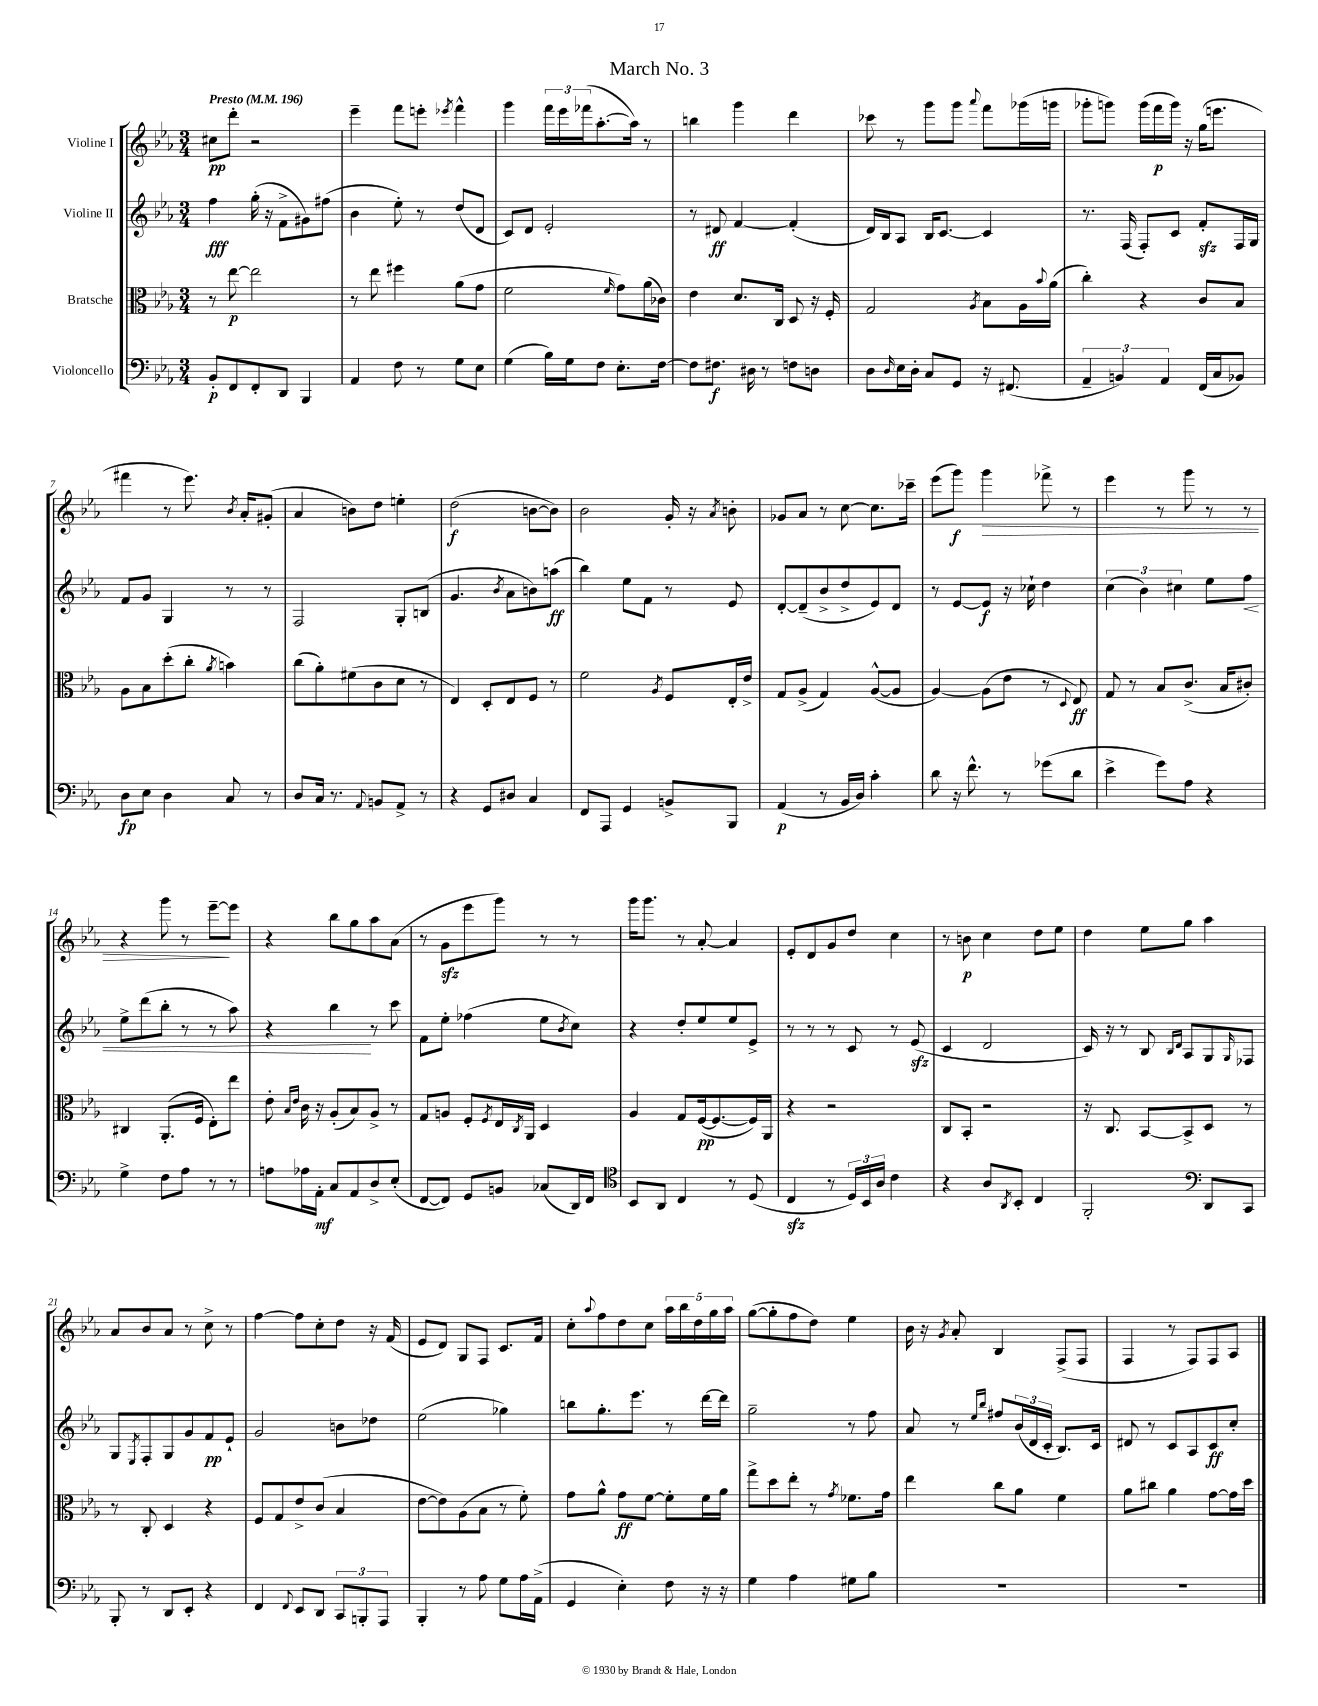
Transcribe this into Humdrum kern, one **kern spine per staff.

**kern	**kern	**kern	**kern
*staff4	*staff3	*staff2	*staff1
*clefF4	*clefC3	*clefG2	*clefG2
*k[b-e-a-]	*k[b-e-a-]	*k[b-e-a-]	*k[b-e-a-]
*M3/4	*M3/4	*M3/4	*M3/4
*MM196	*MM196	*MM196	*MM196
8BB-'	8r	4ff	8cc#
8FF	[8ee-	.	8ddd'
8FF'	2ee-]	(16gg'	2r
.	.	16r	.
8DD	.	8f^	.
4BBB-	.	8g#)	.
.	.	(8ff#	.
=	=	=	=
4AA-	8r	4b-	4eee-~
.	8ee-	.	.
8F	4ff#	8ee-')	8fff
8r	.	8r	8eee'
.	.	.	8qeee-
8G	(8a-	(8dd	4fff^^
8E-	8g	8d	.
=	=	=	=
(4G	2f	8c)	4ggg
.	.	8d	.
16B-)	.	2e-'	24fff
.	.	.	24eee-
16G	.	.	.
.	.	.	(24fff-
8F	.	.	[8.aa-'
.	16qqf	.	.
8.E-'	8g)	.	.
.	.	.	16aa-])
.	(16a-	.	8r
[16F	16c-)	.	.
=	=	=	=
8F]	4e-	8r	4bb
8.F#	.	8d#	.
.	8.d	[4f	4ggg
16D#	.	.	.
8r	.	.	.
.	16C	.	.
8F	8D	(4f']	4ddd
8D	16r	.	.
.	16F'	.	.
=	=	=	=
8D	2G	16d)	8ccc-
.	.	16B-	.
16qqD	.	.	.
16E-	.	8A-	8r
16D'	.	.	.
8C	.	16B-	8ggg
.	.	[8.c	.
8GG	.	.	8ggg
.	8qA-	.	8qqaaa-
16r	8B-	4c]	8fff
(8.FF#	.	.	.
.	16A-	.	(16ggg-
.	8qqb-	.	.
.	(16a-	.	16ggg
=	=	=	=
6AA-~	4cc')	8.r	8ggg-'
.	.	.	8ggg)
6BB)	.	.	.
.	.	(16F	.
.	4r	8F')	(16ggg
.	.	.	16fff
6AA-	.	.	.
.	.	8c	16ggg)
.	.	.	16r
(16FF	8c	8f'	(16gg
16C	.	.	8.eee
8BB-)	8B-	16F	.
.	.	16G	.
=	=	=	=
8D	8A-	8f	4fff#
8E-	8B-	8g	.
4D	(8dd'	4G	8r
.	8cc'	.	8.eee-)
.	8qa-	.	.
8C	4b)	8r	.
.	.	.	8qb-
.	.	.	16a-'
8r	.	8r	(8g#'
=	=	=	=
8D	(8cc	2F	4a-
16C	8a-')	.	.
8.r	.	.	.
.	(8f#	.	8b)
8qqAA-	.	.	.
8BB	8c	.	8dd
8AA-^	8d	8G'	4ee'
8r	8r	(8B	.
=	=	=	=
4r	4E-)	4.g	(2dd
8GG	8D'	.	.
.	.	8qb-	.
8D#	8E-	8a-	.
4C	8F	8b)	[8b
.	8r	(8aa	8b])
=	=	=	=
8FF	2f	4bb-)	2b-
8AAA-	.	.	.
4GG	.	8ee-	.
.	.	8f	.
.	8qA-	.	.
8BB^	8F	8r	16g'
.	.	.	16r
.	.	.	8qa-
8BBB-	16E-'	8e-	8b'
.	16e-^	.	.
=	=	=	=
(4AA-	8G	[8d'	8g-
.	(8A-^	(8d~]	8a-
8r	4G)	8b-^	8r
16BB-	.	8dd^	[8cc
16D)	.	.	.
4c'	([8A-^^	8e-)	8.cc]
.	8A-]	8d	.
.	.	.	16ccc-~
=	=	=	=
8d	[4A-)	8r	(8eee-
16r	.	[8e-	8ggg)
8.f^^	.	.	.
.	(8A-]	8e-]	4ggg
8r	8e-	16r	.
.	.	16cc-`	.
(8g-	8r	4dd	8fff-^
.	8qqD	.	.
8d	8E-)	.	8r
=	=	=	=
4e-^	8G	(6cc	4eee-
.	8r	.	.
.	.	6b-)	.
8g)	8B-	.	8r
.	.	6cc#	.
8A-	(8.c^	.	8ggg
4r	.	8ee-	8r
.	16B-	.	.
.	8c#')	8ff	8r
=	=	=	=
4G^	4C#	8ee-^	4r
.	.	(8ddd	.
8F	(8.AA-'	8bb-'	8ggg
8A-	.	8r	8r
.	16F	.	.
8r	8E-')	8r	[8eee-~
8r	8ee-	8aa-)	8eee-]
=	=	=	=
8A	8e-'	4r	4r
.	16qqB-	.	.
.	16qqe-	.	.
16A-	16c	.	.
16AA-'	16r	.	.
8C	(8A-'	4bb-	8bb-
8AA-	8B-)	.	8gg
8D^	8A-^	8r	8aa-
(8E-'	8r	8ccc	(8a-
=	=	=	=
[8FF	8G	8f	8r
8FF])	8A	8ee-'	8g
8GG	8F'	(4ff-	8eee-
.	8qF	.	.
8BB	16E-	.	8ggg)
.	8qC	.	.
.	16AA-	.	.
(8C-	4D	8ee-	8r
.	.	8qb-	.
16DD)	.	8cc)	8r
16FF	.	.	.
=	=	=	=
*clefC4	*	*	*
8BB-	4A-	4r	16ggg
.	.	.	8.ggg
8AA-	.	.	.
4C	8G	8dd'	8r
.	([16F	8ee-	[8a-'
.	8.F_	.	.
8r	.	8ee-	4a-]
(8D	16F])	8e-^	.
.	16AA-	.	.
=	=	=	=
4C	4r	8r	8e-'
.	.	8r	8d
8r	2r	8r	8g
24D)	.	8c	8dd
24BB-	.	.	.
24A-	.	.	.
4c	.	8r	4cc
.	.	(8e-	.
=	=	=	=
4r	8C	4c	8r
.	8BB-'	.	8b
8A-	2r	2d	4cc
8qAA-	.	.	.
8BB-'	.	.	.
4C	.	.	8dd
.	.	.	8ee-
=	=	=	=
2FF'	16r	16c)	4dd
.	8.C	16r	.
.	.	8r	.
.	[8BB-	8B-	8ee-
.	.	16qqB-	.
.	.	16qqd	.
.	8BB-^]	8A-	8gg
*clefF4	*	*	*
8DD	8D	8G	4aa-
.	.	16qqG	.
8CC	8r	8F-	.
=	=	=	=
8BBB-'	8r	8G	8a-
.	.	8qE-	.
8r	8C'	8F'	8b-
8DD	4D	8G	8a-
8EE-'	.	8g	8r
4r	4r	8f	8cc^
.	.	8e-`	8r
=	=	=	=
4FF	8F	2g	[4ff
.	8G	.	.
8qqFF	.	.	.
8EE-	8e-^	.	8ff]
8DD	(8c	.	8cc'
12CC	4B-	8b	8dd
12BBB'	.	.	.
.	.	8dd-	16r
12AAA-	.	.	.
.	.	.	(16f
=	=	=	=
4BBB-'	[8e-	(2ee-	8e-
.	8e-])	.	8d)
8r	(8A-	.	8G
8A-	8B-	.	8F
8G	8r	4gg-)	8.c
16A-	8f')	.	.
(16AA-^	.	.	16f
=	=	=	=
4GG	8g	8bb	8cc'
.	.	.	8qqaa-
.	8a-^^	8.gg'	8ff
4E-')	8g	.	8dd
.	.	8.eee-	.
.	[8f	.	8cc
8F	8f']	8r	20aa-
.	.	.	20bb-
.	.	.	20dd
16r	16f	[16ddd	.
.	.	.	20gg
16r	16a-	16ddd]	.
.	.	.	20aa-
=	=	=	=
4G	8gg^	2gg~	([8gg
.	8dd	.	8gg']
4A-	8ee-'	.	8ff
.	8r	.	8dd)
.	8qg	.	.
8G#	8.f-	8r	4ee-
8B-	.	8ff	.
.	16g	.	.
=	=	=	=
2.r	4ee-	8a-	16b-
.	.	.	16r
.	.	.	8qg
.	.	8r	8a-'
.	.	16qqee-	.
.	.	16qqbb-	.
.	8cc	8ff#	4B-
.	8a-	(24b-	.
.	.	24d	.
.	.	24c'	.
.	4f	8.B-)	(8F^
.	.	.	8F
.	.	16c	.
=	=	=	=
2.r	8a-	8d#	4F
.	8cc#	8r	.
.	4a-	8c	8r
.	.	8A-	8F)
.	[8g	8c	8F
.	16g]	8cc'	8A-
.	16dd	.	.
==	==	==	==
*-	*-	*-	*-
